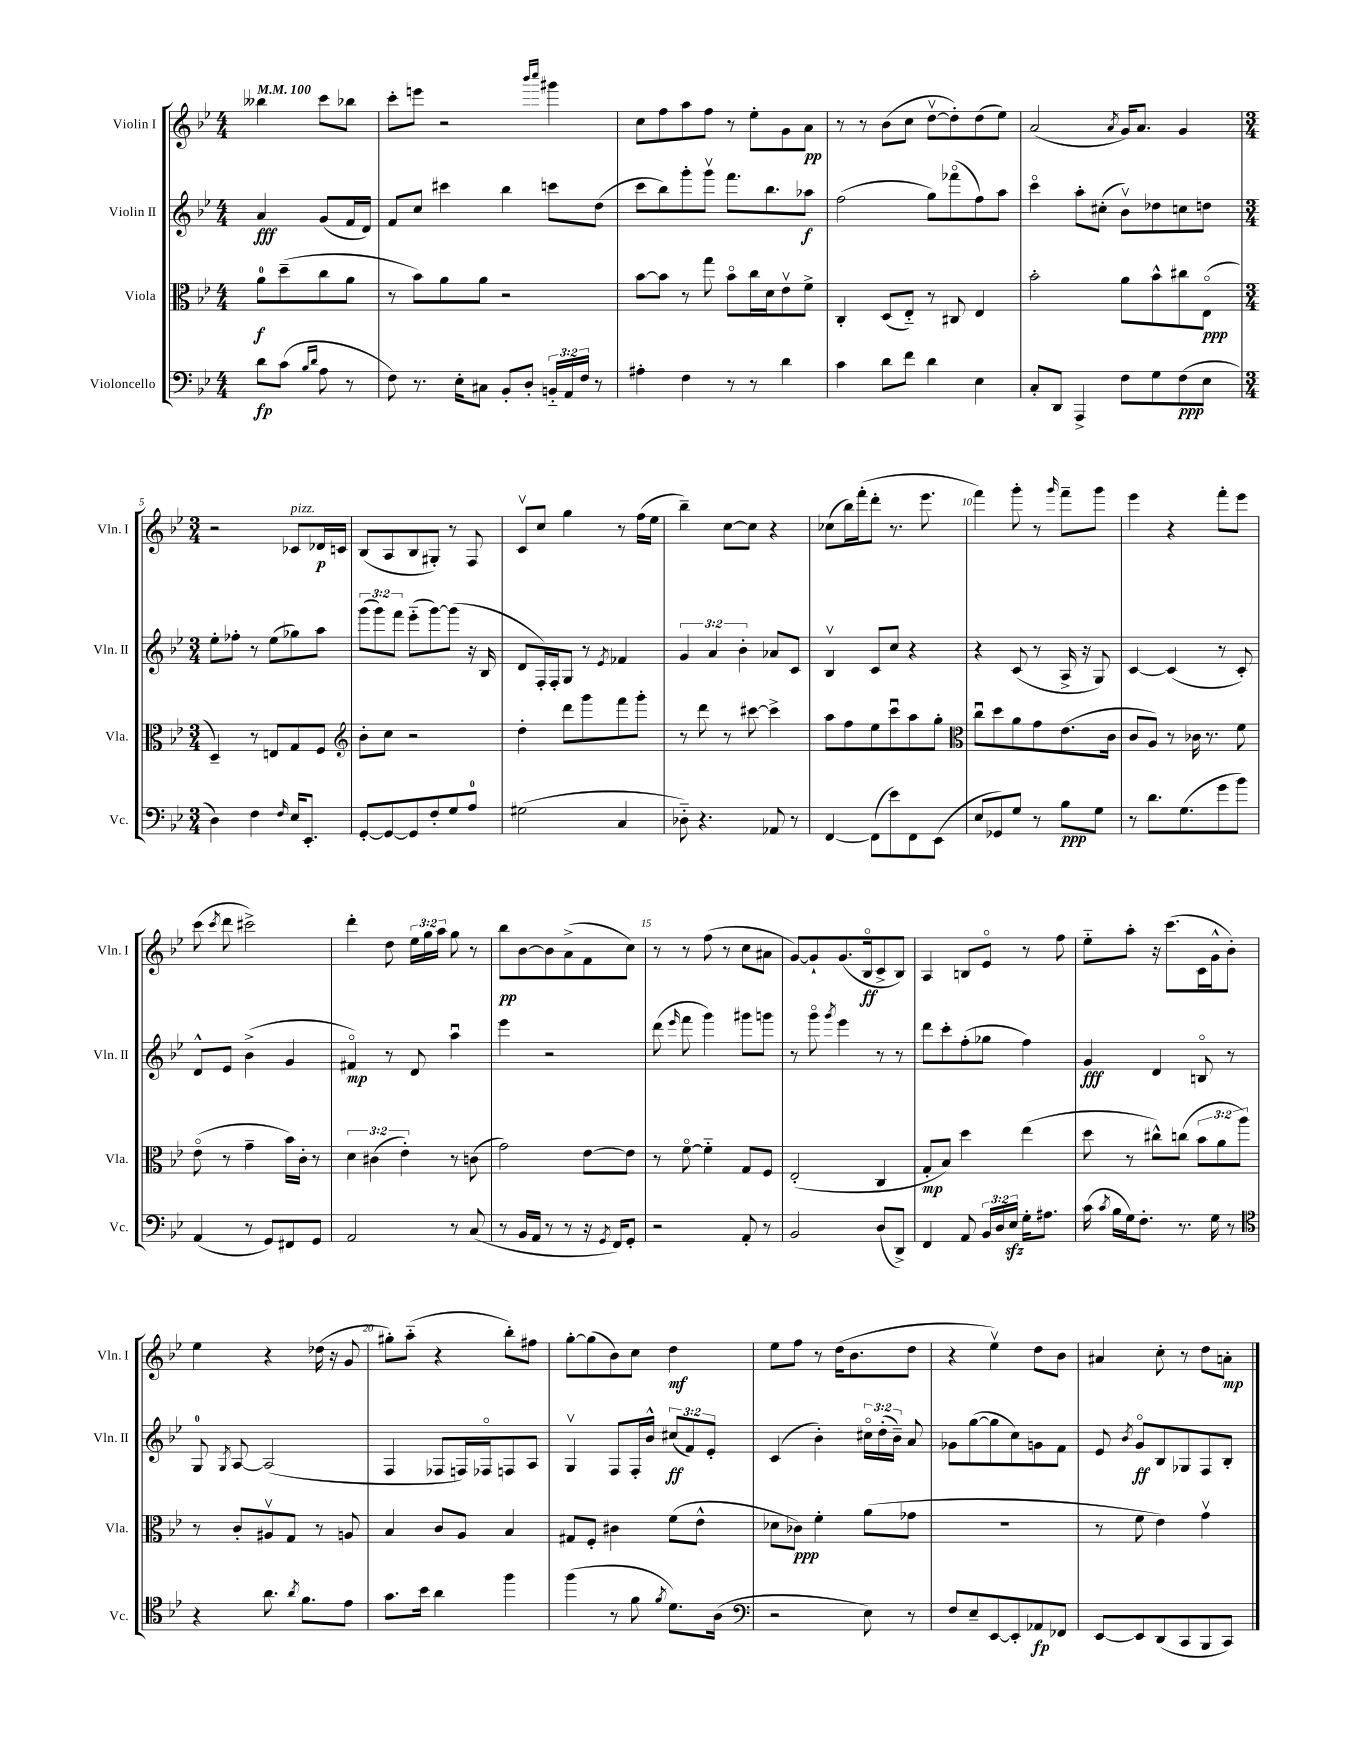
<<
\new StaffGroup <<
\new Staff = "s0" \with { instrumentName = "Violin I" shortInstrumentName = "Vln. I" } {
    \clef treble \key bes \major \numericTimeSignature \time 4/4 \override Staff.TupletNumber.text = #tuplet-number::calc-fraction-text \partial 2 \tempo 4 = 100
    \autoBeamOff beses''4 c'''8[ bes''8] |
    c'''8[-. e'''8] r2 \grace { bes'''16[ c''''16] } gis'''4 |
    c''8[ f''8 a''8 f''8] r8 ees''8[-. g'8 a'8]\pp |
    r8 r8 bes'8[( c''8] d''8[~\upbow d''8-.) d''8( ees''8]) |
    a'2( \acciaccatura { a'8 } g'16[) a'8.] g'4 |
    \numericTimeSignature \time 3/4 r2 ces'8[^\markup { \italic "pizz." } des'16\p c'16] |
    bes8[( a8 bes8 gis8]-.) r8 f8 |
    c'8[\upbow c''8] g''4 r8 f''16[( ees''16] |
    bes''4--) c''8[~ c''8] r4 |
    ces''8[( bes''16) f'''16-.( d'''8]-. r8. ees'''8. |
    f'''4) g'''8-. r8 \grace { g'''16 } f'''8[-- g'''8] |
    ees'''4 r4 f'''8[-. ees'''8] |
    c'''8( \acciaccatura { c'''8 } d'''8 cis'''2->) |
    d'''4-. d''8 \tuplet 3/2 { ees''16[ g''16 a''16] } g''8 r8 |
    bes''8[\pp bes'8~ bes'8 a'8->( f'8 c''8]) |
    r8 r8 f''8( r8 c''8[ ais'8] |
    g'8[~) g'8-! g'8.( bes16\flageolet\ff c'8-> bes8]) |
    a4 b8[ ees'8]\flageolet r8 f''8 |
    ees''8[-_ a''8]-. r16 c'''8.[( c'16 g'16-^ bes'8]-.) |
    ees''4 r4 des''16( r16 g'8 |
    gis''8[-.) a''8]-_( r4 bes''8[-.) fis''8] |
    g''8[~-. g''8( bes'8) c''8] d''4\mf |
    ees''8[ f''8] r8 d''16[( bes'8. d''8] |
    r4 ees''4\upbow) d''8[ bes'8] |
    ais'4 c''8-. r8 d''8[ a'8]-.\mp \bar "|." |
}
\new Staff = "s1" \with { instrumentName = "Violin II" shortInstrumentName = "Vln. II" } {
    \clef treble \key bes \major \numericTimeSignature \time 4/4 \override Staff.TupletNumber.text = #tuplet-number::calc-fraction-text \partial 2
    \autoBeamOff a'4\fff g'8[( f'16 d'16]) |
    f'8[ c''8] cis'''4 bes''4 c'''8[ d''8]( |
    c'''8[ bes''8) g'''8-. g'''8]\upbow f'''8.[ bes''8. aes''8]\f |
    f''2( g''8[) fes'''8\flageolet( f''8) a''8] |
    c'''4\flageolet a''8[-. cis''8]-.( bes'8[\upbow) des''8 c''8 d''8] |
    \numericTimeSignature \time 3/4 ees''8[-. fes''8]-. r8 ees''8[( ges''8) a''8] |
    \tuplet 3/2 { g'''8[( g'''8) f'''8] } ees'''8[-_( g'''8~) g'''8]( r16 bes16 |
    d'8[ f16-.) f16-. g8] r8 \acciaccatura { ees'8 } fes'4 |
    \tuplet 3/2 { g'4 a'4 bes'4-. } aes'8[ c'8] |
    bes4\upbow c'8[ c''8] r4 |
    r4 c'8( r8 a16-> r16 g8) |
    c'4~ c'4( r8 c'8-.) |
    d'8[-^ ees'8] bes'4->( g'4 |
    fis'4\flageolet\mp) r8 d'8 a''4\downbow |
    ees'''4 r2 |
    d'''8( \grace { ees'''16 } f'''8 g'''4) gis'''8[ g'''8] |
    r8 g'''8\flageolet \acciaccatura { g'''8 } ees'''4 r8 r8 |
    d'''8[ c'''8-. f''8-.( ges''8] f''4) |
    g'4\fff d'4 b8\flageolet r8 |
    g8-0 \acciaccatura { g8 } a8~ a2( |
    f4 fes8[ f16) fes16\flageolet f8 a8] |
    g4\upbow f8[ f16-. bes'16]-^ \tuplet 3/2 { cis''8[\ff( f'8) ees'8]-. } |
    c'4( bes'4-.) \tuplet 3/2 { cis''16[\flageolet d''16-.( bes'16]--) } a'8 |
    ges'8[ g''8~( g''8 c''8) g'8 f'8] |
    ees'8 \acciaccatura { bes'8 } g'8[\flageolet\ff bes8 ges8 f8 bes8]-. \bar "|." |
}
\new Staff = "s2" \with { instrumentName = "Viola" shortInstrumentName = "Vla." } {
    \clef alto \key bes \major \numericTimeSignature \time 4/4 \override Staff.TupletNumber.text = #tuplet-number::calc-fraction-text \partial 2
    \autoBeamOff a'8[-0\f d''8--( c''8 a'8] |
    r8 bes'8[) a'8 a'8] r2 |
    bes'8[~ bes'8] r8 g''8 bes'8[\flageolet c''16 d'16 ees'8\upbow f'8]-> |
    c4-. d8[( ees8]-_) r8 cis8 ees4 |
    bes'2-. a'8[ bes'8-^ cis''8 ees8]\flageolet\ppp( |
    \numericTimeSignature \time 3/4 d4--) r8 e8[ g8 f8] |
    \clef treble bes'8[-. c''8] r2 |
    d''4-. d'''8[ g'''8 f'''8 g'''8]-. |
    r8 d'''8 r8 cis'''8~ cis'''4-> |
    a''8[ f''8 ees''8 c'''8\downbow a''8 g''8]-. |
    \clef alto c''8[\downbow d''8 a'8 g'8 ees'8.( c'16] |
    c'8[ a8]) r8 ces'16 r8. f'8 |
    ees'8\flageolet( r8 g'4-- bes'16[) c'16]-. r8 |
    \tuplet 3/2 { d'4 cis'4( ees'4-.) } r8 c'8( |
    g'2) ees'8[~ ees'8] |
    r8 f'8~\flageolet f'4-_ g8[ f8] |
    ees2-.( c4 |
    g8[-.\mp bes8]) d''4 ees''4( |
    d''8 r8 cis''8[-^) c''8]( \tuplet 3/2 { bes'8[ a'8 a''8]) } |
    r8 c'8[-. ais8\upbow g8] r8 a8 |
    bes4 c'8[ a8] bes4 |
    gis8[ f8]-. cis'4 f'8[( ees'8]-^ |
    des'8[ ces'8]\ppp) f'4-. a'8[( ges'8] |
    R2. |
    r8 f'8 ees'4) g'4\upbow \bar "|." |
}
\new Staff = "s3" \with { instrumentName = "Violoncello" shortInstrumentName = "Vc." } {
    \clef bass \key bes \major \numericTimeSignature \time 4/4 \override Staff.TupletNumber.text = #tuplet-number::calc-fraction-text \partial 2
    \autoBeamOff d'8[\fp c'8]( \grace { bes16[ d'16] } a8 r8 |
    f8) r8. ees16[-. cis8] bes,8[-. d8]-. \tuplet 3/2 { b,16[-_ a,16 f16] } r8 |
    ais4-. f4 r8 r8 d'4 |
    c'4 d'8[ f'8] d'4 ees4 |
    c8[-. d,8] a,,4-> f8[ g8 f8\ppp( ees8] |
    \numericTimeSignature \time 3/4 d4) f4 \grace { f16 } ees16[ ees,8.]-. |
    g,8[~-. g,8~ g,8 f8-. g8 a8]-0 |
    gis2( c4 |
    des8-_) r4. aes,8 r8 |
    f,4~ f,8[( ees'8) f,8 ees,8]( |
    ees8[ ges,8) g8] r8 bes8[\ppp g8] |
    r8 d'8.[ g8.( g'8 bes'8]) |
    a,4( r8 g,8[) fis,8 g,8] |
    a,2 r8 c8( |
    r8 bes,16[ a,16] r8 r8 r16 \acciaccatura { g,8 } f,16[) g,8]-. |
    r2 a,8-. r8 |
    bes,2 d8[( d,8]->) |
    f,4 a,8 \tuplet 3/2 { bes,16[ d16 ees16]\sfz } g16[-. ais8.] |
    c'16( \acciaccatura { c'8 } bes16[ g16) f8.]-. r8. g16 r8 |
    \clef tenor r4 a'8. \acciaccatura { a'8 } f'8.[ ees'8] |
    g'8.[ bes'16] a'4 f''4 |
    f''4( r8 f'8 \acciaccatura { f'8 } d'8.[) a16]( |
    \clef bass r2 ees8) r8 |
    f8[ ees8-- ees,8~ ees,8-. aes,8\fp fes,8] |
    ees,8[~ ees,8 d,8( c,8 bes,,8 c,8]) \bar "|." |
}
>>
>>
\layout { \context { \Score \override BarNumber.break-visibility = ##(#f #t #t) barNumberVisibility = #(every-nth-bar-number-visible 5) } }
